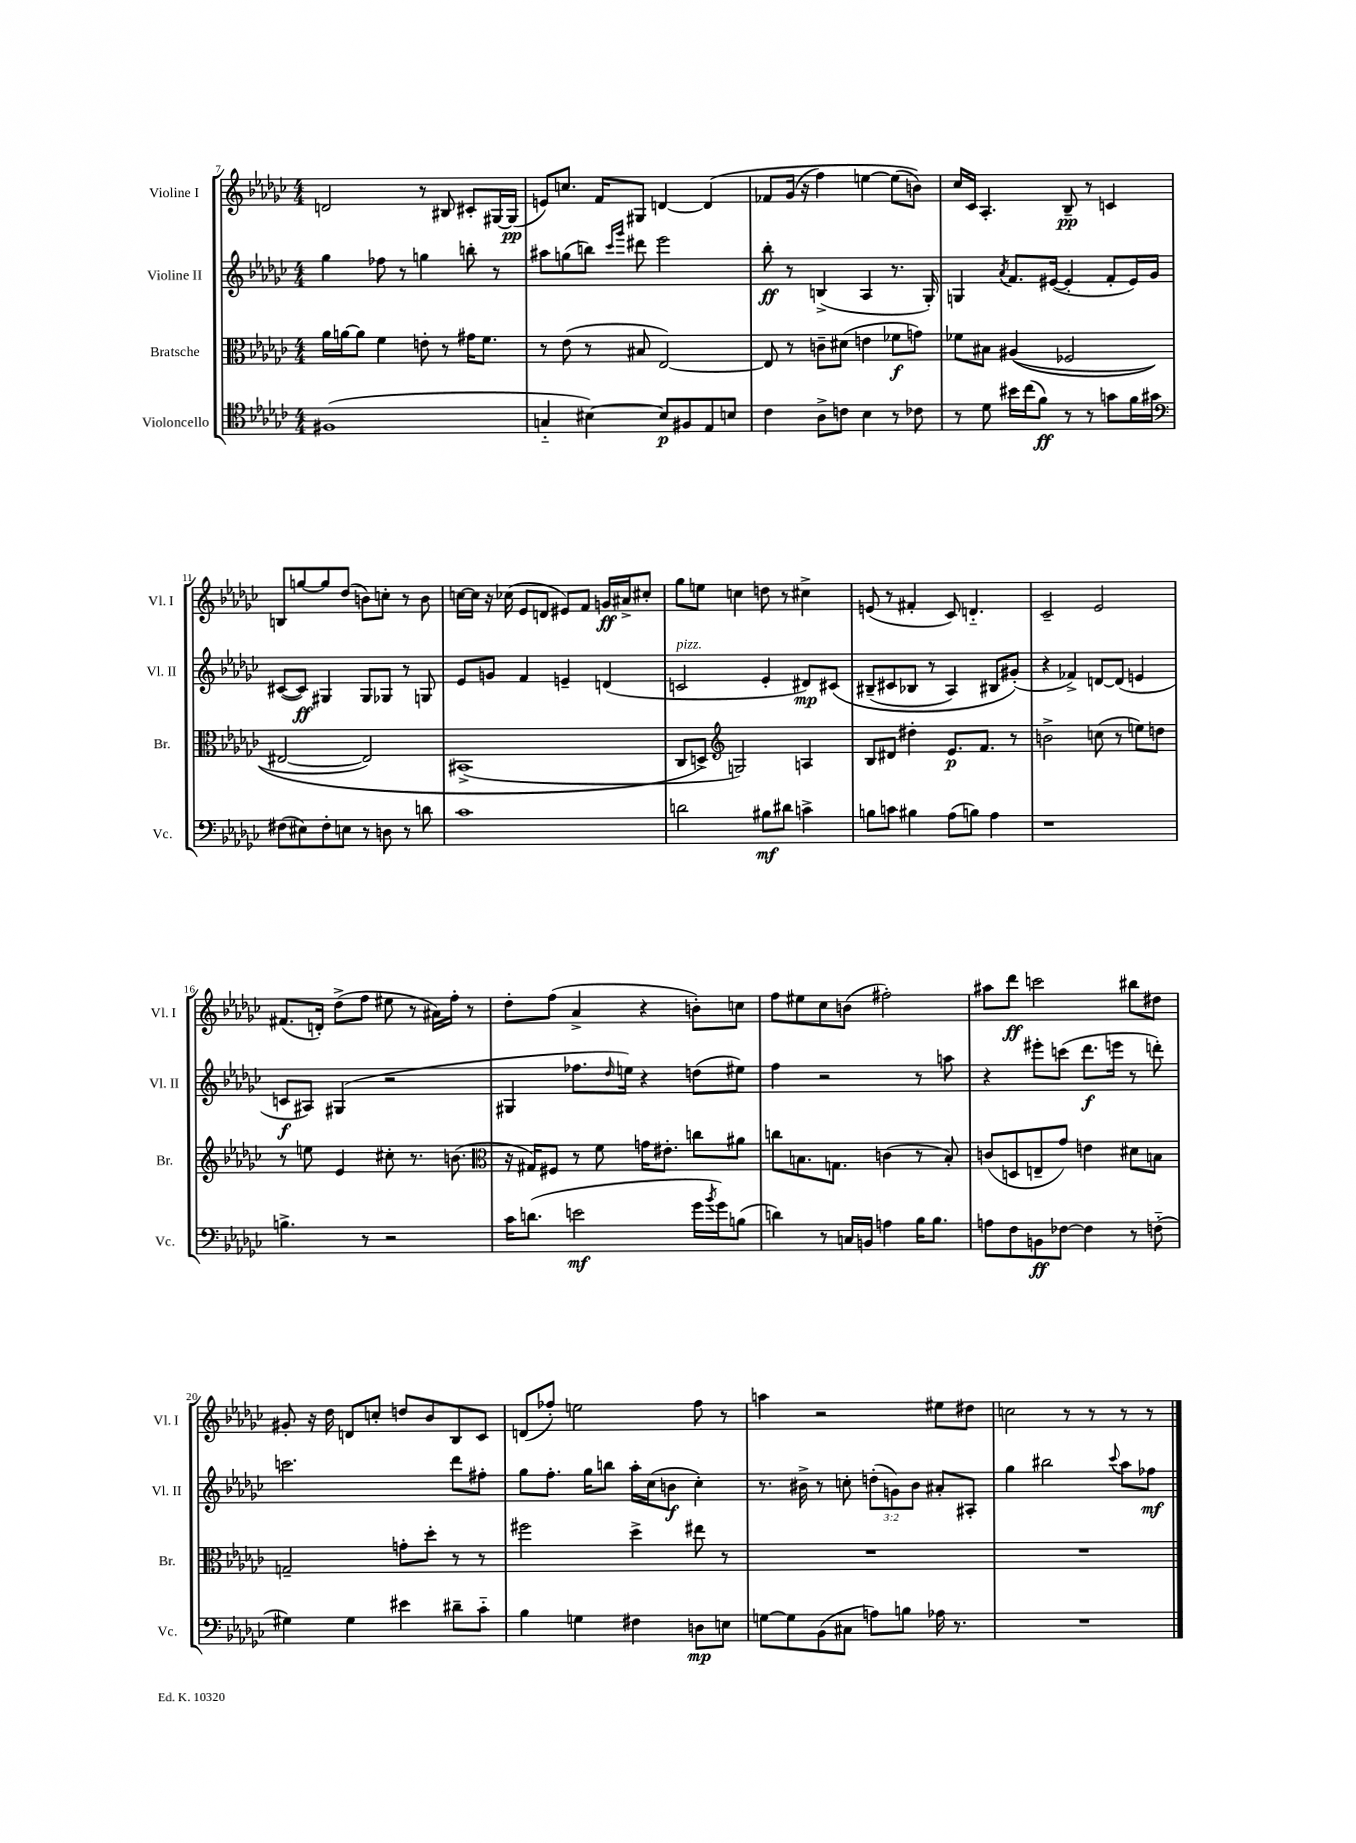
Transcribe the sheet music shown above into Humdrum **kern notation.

**kern	**dynam	**kern	**dynam	**kern	**dynam	**kern	**dynam
*part4	*part4	*part3	*part3	*part2	*part2	*part1	*part1
*staff4	*staff4	*staff3	*staff3	*staff2	*staff2	*staff1	*staff1
*I"Violoncello	*	*I"Bratsche	*	*I"Violine II	*	*I"Violine I	*
*I'Vc.	*	*I'Br.	*	*I'Vl. II	*	*I'Vl. I	*
*clefC4	*	*clefC3	*	*clefG2	*	*clefG2	*
*k[b-e-a-d-g-c-]	*	*k[b-e-a-d-g-c-]	*	*k[b-e-a-d-g-c-]	*	*k[b-e-a-d-g-c-]	*
*M4/4	*	*M4/4	*	*M4/4	*	*M4/4	*
=7	=7	=7	=7	=7	=7	=7	=7
(1F#X	.	16a-\LL	.	4gg-\	.	2dn/	.
.	.	[16an\J	.	.	.	.	.
.	.	8a\J]	.	.	.	.	.
.	.	4f\	.	8ff-X\	.	.	.
.	.	.	.	8r	.	.	.
.	.	8en'\	.	4ggn\	.	8r	.
.	.	8r	.	.	.	8B#X/	.
.	.	16g#X\KL	.	8bbn'\	.	8c#X'/L	.
.	.	8.f\J	.	.	.	.	.
.	.	.	.	8r	.	[16G#X/L	.
.	.	.	.	.	.	(16G#/JJ]	pp
=8	=8	=8	=8	=8	=8	=8	=8
4Gn/	.	8r	.	8aa#X\L	.	8en/L)	.
.	.	(8e-\	.	(8ggn\	.	8.ccn/J	.
[4B#X\)	.	8r	.	8bbn\J)	.	.	.
.	.	.	.	.	.	16f/KL	.
.	.	.	.	16qqccc-/LL	.	.	.
.	.	.	.	16qqggg-/JJ	.	.	.
.	.	8B#X/	.	8ddd#X\	.	8G#X/J	.
8B#/L]	p	[2E-/)	.	2eee-\	.	[4dn/	.
8F#X/	.	.	.	.	.	.	.
8E-/	.	.	.	.	.	(4d/]	.
8Bn/J	.	.	.	.	.	.	.
=9	=9	=9	=9	=9	=9	=9	=9
4c-\	.	8E-/]	.	8bb-'\	ff	8f-X/L	.
.	.	8r	.	8r	.	(16g-/Jk	.
.	.	.	.	.	.	16r	.
8A-^\L	.	8cn~\L	.	(4Bn^/	.	4ff\)	.
8cn\J	.	(8d#X\J	.	.	.	.	.
4B-\	.	4en\	.	4A-/	.	[4een\	.
8r	.	8f-X\L	f	8.r	.	(8ee\L]	.
8c-X\	.	8gn\J)	.	.	.	8bn\J))	.
.	.	.	.	16G-'/)	.	.	.
=10	=10	=10	=10	=10	=10	=10	=10
8r	.	8f-X\L	.	4Gn/	.	16cc-/LL	.
.	.	.	.	.	.	16c-/JJ	.
8d-\	.	8B#X\J	.	.	.	4.A-'/	.
.	.	.	.	8qa-/	.	.	.
16b#X\LL	.	((4A#X/	.	8.f/L	.	.	.
(16cc-\J	.	.	.	.	.	.	.
8f\J)	ff	.	.	.	.	.	.
.	.	.	.	([16e#X/Jk	.	.	.
8r	.	2F-X/	.	4e#'/]	.	8B-~/	pp
8r	.	.	.	.	.	8r	.
8gn\L	.	.	.	8f'/L	.	4cn/	.
16f\L	.	.	.	16e#/L)	.	.	.
16g#X\JJ	.	.	.	16g-/JJ	.	.	.
!!LO:LB:g=z
=11	=11	=11	=11	=11	=11	=11	=11
*clefF4	*	*	*	*	*	*	*
(8F#X\L	.	[2E#X/	.	([8c#X/L	.	8Bn/L	.
8E#X\)	.	.	.	8c#/J])	ff	[8ggn/	.
8F#'\	.	.	.	4G#X/	.	8gg/]	.
8En\J	.	.	.	.	.	(8dd-/J	.
8r	.	2E#/])	.	8G#/L	.	8bn\L)	.
8Dn\	.	.	.	8G-X/J	.	8ccn'\J	.
8r	.	.	.	8r	.	8r	.
8dn\	.	.	.	8Gn/	.	8b\	.
=12	=12	=12	=12	=12	=12	=12	=12
1c-	.	(1BB#X^	.	8e-/L	.	[16ccn\LL	.
.	.	.	.	.	.	16cc\JJ]	.
.	.	.	.	8gn/J	.	16r	.
.	.	.	.	.	.	(16cc-X\	.
.	.	.	.	4f/	.	8e-/L	.
.	.	.	.	.	.	8dn/J	.
.	.	.	.	4en~/	.	8e#X/L)	.
.	.	.	.	.	.	8f/J	.
.	.	.	.	(4dn/	.	16gn/LL	ff
.	.	.	.	.	.	16a#X^/J	.
.	.	.	.	.	.	8cc#X'/J	.
=13	=13	=13	=13	=13	=13	=13	=13
!	!	!	!	!LO:TX:a:i:t=pizz.	!	!	!
2dn\	.	8C-/L	.	2cn/	.	8gg-\L	.
.	.	8Dn^/J)	.	.	.	8een\J	.
*	*	*clefG2	*	*	*	*	*
.	.	2Gn/)	.	.	.	4ccn\	.
8B#X\L	mf	.	.	4e-'/	.	8ddn\	.
8d#X\J	.	.	.	.	.	8r	.
4cn^\	.	4An/	.	8d#X/L)	mp	4cc#X^\	.
.	.	.	.	(8c#X/J	.	.	.
=14	=14	=14	=14	=14	=14	=14	=14
8Bn\L	.	8B-/L	.	(8B#X~/L	.	(8en/	.
8cn\J	.	8d#X/J	.	8c#X/	.	8r	.
4B#X\	.	4dd#X'\	.	8B-X/J	.	4f#X'/	.
.	.	.	.	8r	.	.	.
(8A-\L	.	8.e-/L	p	4A-/)	.	8c-/)	.
8Bn\J)	.	.	.	.	.	4.dn/	.
.	.	8.f/J	.	.	.	.	.
4A-\	.	.	.	8B#X/L	.	.	.
.	.	8r	.	(8g#X'/J)	.	.	.
=15	=15	=15	=15	=15	=15	=15	=15
1r	.	2bn^\	.	4r	.	2c-~/	.
.	.	.	.	4f-X^/)	.	.	.
.	.	(8ccn\	.	[8dn/L	.	2e-/	.
.	.	8r	.	(8d/J]	.	.	.
.	.	8een\L)	.	4en/	.	.	.
.	.	8ddn\J	.	.	.	.	.
!!LO:LB:g=z
=16	=16	=16	=16	=16	=16	=16	=16
4.Bn^\	.	8r	.	8cn/L	f	(8.f#X/L	.
.	.	8een\	.	8A#X/J)	.	.	.
.	.	.	.	.	.	16dn'/Jk)	.
.	.	4e-/	.	(4G#X/	.	(8dd-^\L	.
8r	.	.	.	.	.	8ff\J	.
2r	.	8cc#X'\	.	2r	.	8ee#X\	.
.	.	8.r	.	.	.	8r	.
.	.	.	.	.	.	16a#X\LL)	.
.	.	(8.bn\	.	.	.	16ff'\JJ	.
.	.	.	.	.	.	8r	.
=17	=17	=17	=17	=17	=17	=17	=17
*	*	*clefC3	*	*	*	*	*
16c-\KL	.	16r	.	4G#X/	.	8dd-'\L	.
(8.dn\J	.	16G#X/KL)	.	.	.	.	.
.	.	8F#X/J	.	.	.	(8ff\J	.
2en\	mf	8r	.	8.ff-X\L	.	4a-^/	.
.	.	8f\	.	.	.	.	.
.	.	.	.	16qqdd-/	.	.	.
.	.	.	.	16een\Jk)	.	.	.
.	.	16gn\KL	.	4r	.	4r	.
.	.	8.e#X'\J	.	.	.	.	.
16g-\LL	.	8ccn\L	.	(8ddn\L	.	8bn'\L)	.
8qb-/	.	.	.	.	.	.	.
16g-\J)	.	.	.	.	.	.	.
(8Bn\J	.	8a#X\J	.	8ee#X\J)	.	8ccn\J	.
=18	=18	=18	=18	=18	=18	=18	=18
4dn\)	.	8ccn\L	.	4ff\	.	8ff\L	.
.	.	8.Bn\	.	.	.	8ee#X\	.
8r	.	.	.	2r	.	8cc-\	.
.	.	8.Gn\J	.	.	.	.	.
16Cn/LL	.	.	.	.	.	(8bn\J	.
16BBn/JJ	.	.	.	.	.	.	.
4An\	.	(4cn\	.	.	.	2ff#X'\)	.
16B-\KL	.	8r	.	8r	.	.	.
8.B-\J	.	.	.	.	.	.	.
.	.	8B'/)	.	8aan\	.	.	.
=19	=19	=19	=19	=19	=19	=19	=19
8An\L	.	(8cn/L	.	4r	.	8aa#X\L	.
8F\	.	8Dn/	.	.	.	8ddd-\J	ff
8BBn\	ff	8En~/	.	8eee#X'\L	.	2cccn\	.
[8F-X\J	.	8g-/J)	.	(8cccn\J	.	.	.
4F-\]	.	4en\	.	8.ddd-\L	f	.	.
.	.	.	.	16eeen\Jk	.	.	.
8r	.	8d#X\L	.	8r	.	8bb#X\L	.
(8Fn\	.	8Bn\J	.	8dddn'\)	.	8dd#X\J	.
!!LO:LB:g=z
=20	=20	=20	=20	=20	=20	=20	=20
4G#X\)	.	2Gn~/	.	2.cccn\	.	8g#X'/	.
.	.	.	.	.	.	16r	.
.	.	.	.	.	.	16dd-\	.
4G#\	.	.	.	.	.	8dn/L	.
.	.	.	.	.	.	8ccn'/J	.
4e#X\	.	8gn'\L	.	.	.	8ddn/L	.
.	.	8dd-'\J	.	.	.	8b-/	.
8d#X~\L	.	8r	.	8ddd-\L	.	8B-/	.
8c-\J	.	8r	.	8ff#X'\J	.	8c-/J	.
=21	=21	=21	=21	=21	=21	=21	=21
4B-\	.	2ff#X\	.	8gg-\L	.	(8dn/L	.
.	.	.	.	8.ff'\J	.	8ff-X'/J)	.
4Gn\	.	.	.	.	.	2een\	.
.	.	.	.	16gg-\KL	.	.	.
.	.	.	.	8bbn\J	.	.	.
4F#X\	.	4dd-^\	.	16aa-'\LL	.	.	.
.	.	.	.	(16cc-\J	.	.	.
.	.	.	.	8bn\J	f	.	.
8Dn\L	mp	8ee#X\	.	4cc-'\)	.	8ff-\	.
8En\J	.	8r	.	.	.	8r	.
=22	=22	=22	=22	=22	=22	=22	=22
[8Gn\L	.	1r	.	8.r	.	4aan\	.
8G\]	.	.	.	.	.	.	.
.	.	.	.	16b#X^\	.	.	.
(8BB-\	.	.	.	8r	.	2r	.
8C#X\J	.	.	.	8ccn'\	.	.	.
8An\L)	.	.	.	(12ddn'\L	.	.	.
.	.	.	.	12gn\)	.	.	.
8Bn\J	.	.	.	.	.	.	.
.	.	.	.	12b#\J	.	.	.
16A-X\	.	.	.	8a#X'/L	.	8ee#X\L	.
8.r	.	.	.	.	.	.	.
.	.	.	.	8A#X'/J	.	8dd#X\J	.
=23	=23	=23	=23	=23	=23	=23	=23
1r	.	1r	.	4gg-\	.	2ccn\	.
.	.	.	.	2bb#X\	.	.	.
.	.	.	.	.	.	8r	.
.	.	.	.	.	.	8r	.
.	.	.	.	8qqccc-/	.	.	.
.	.	.	.	8aa-\L	.	8r	.
.	.	.	.	8ff-X\J	mf	8r	.
==	==	==	==	==	==	==	==
*-	*-	*-	*-	*-	*-	*-	*-
